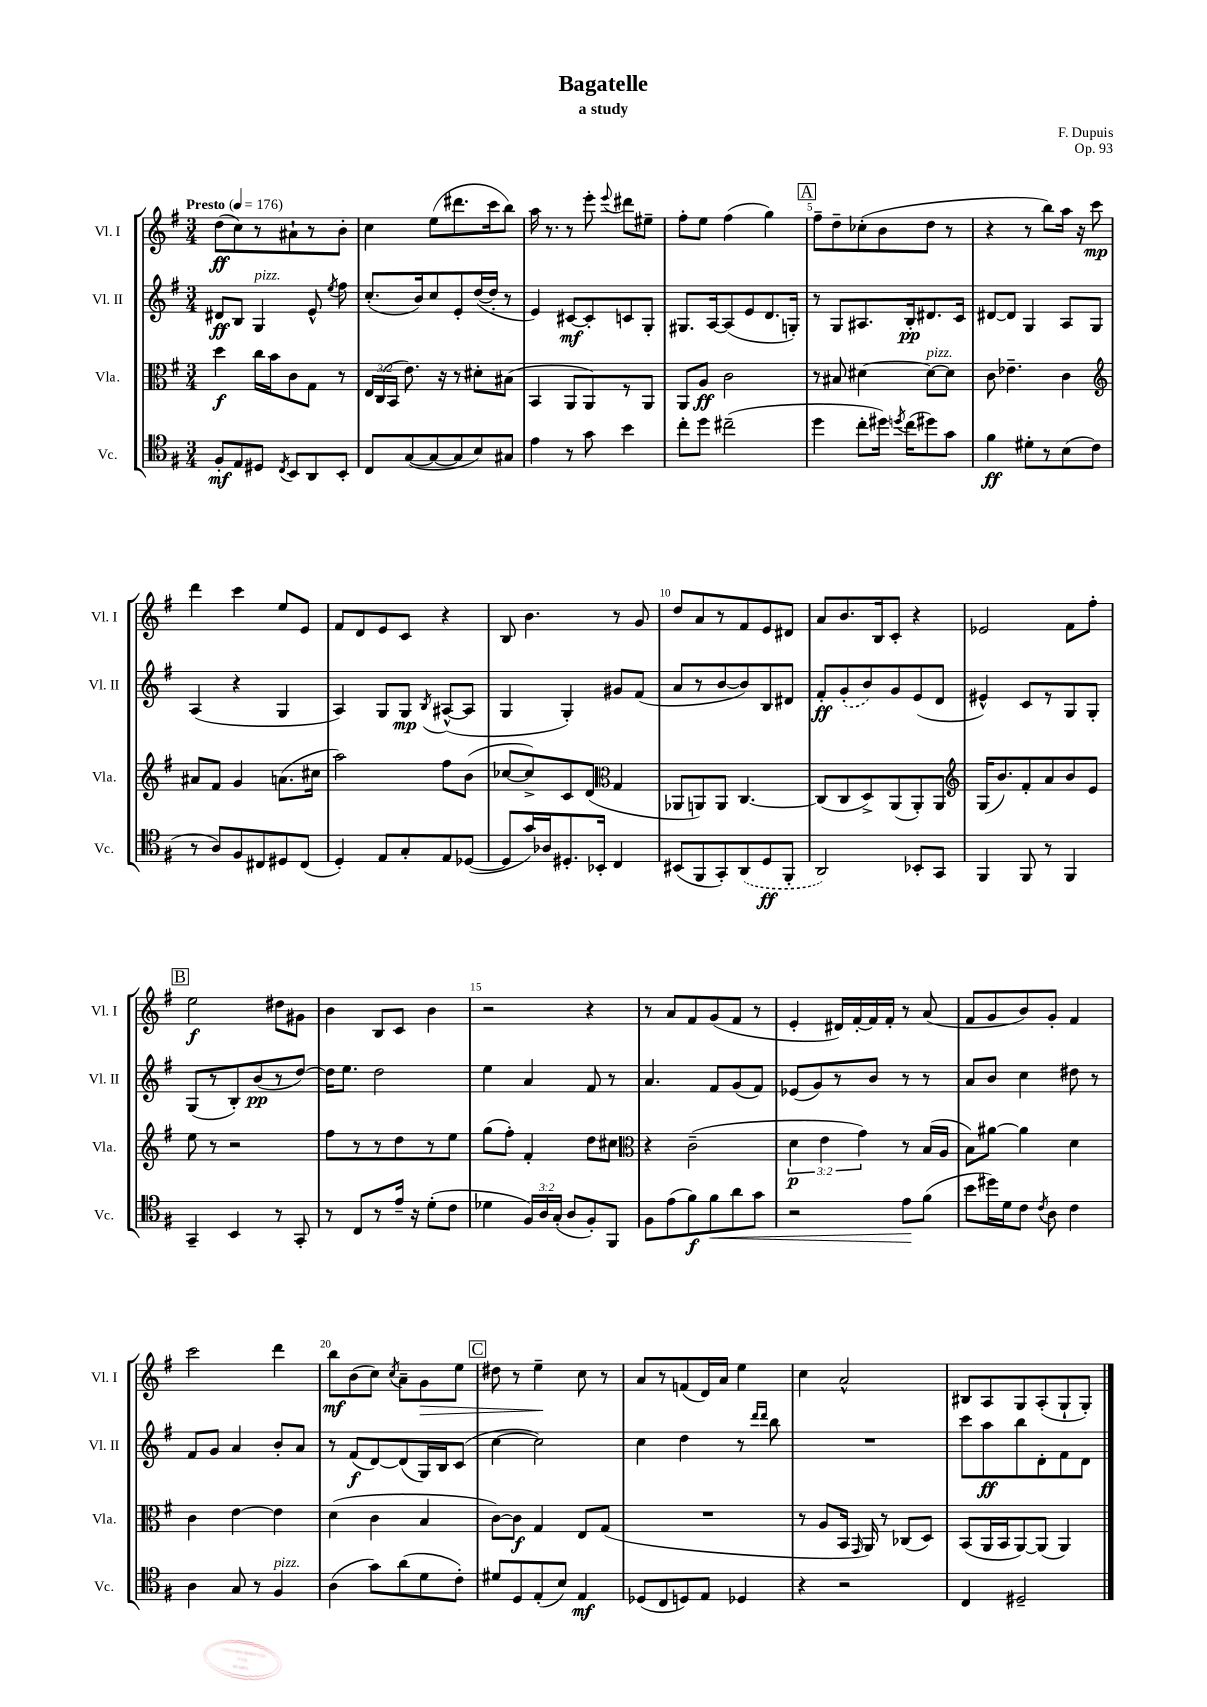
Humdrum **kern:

**kern	**kern	**kern	**kern
*staff4	*staff3	*staff2	*staff1
*clefC4	*clefC3	*clefG2	*clefG2
*k[f#]	*k[f#]	*k[f#]	*k[f#]
*M3/4	*M3/4	*M3/4	*M3/4
*MM176	*MM176	*MM176	*MM176
8F#'	4dd	8d#	(8dd
8E	.	8B	8cc)
8D#	16cc	4G	8r
.	16b	.	.
8qC	.	.	.
8BB	8c	.	8a#`
8AA	8G	8e^^	8r
.	.	8qee	.
8BB'	8r	8ff#	8b'
=	=	=	=
8C	24E	(8.cc'	4cc
.	(24C	.	.
.	24BB	.	.
([8G	8.e)	.	.
.	.	16b)	.
8G_	.	8cc	(8ee
.	16r	.	.
8G]	8r	8e'	8.ddd#
8B)	8d#'	([16dd	.
.	.	16dd']	16ccc
8G#	(8B#	8r	8bb)
=	=	=	=
4e	4BB	4e)	16aa
.	.	.	8.r
8r	8AA	[8c#	8r
8g	8AA)	8c#']	8eee'
.	.	.	8qqeee
4b	8r	8c	8ddd#
.	8AA	8G'	8ee#~
=	=	=	=
8cc'	8AA	8.G#	8ff#'
8dd	8A	.	8ee
.	.	[16A	.
(2cc#~	2c	(8A]	(4ff#
.	.	8e	.
.	.	8.d	4gg)
.	.	16G')	.
=	=	=	=
4dd	8r	8r	8ff#~
.	8B#	8G	8dd~
8cc'	[4d#	8.A#	(8cc-'
16dd#)	.	.	8b
8qdd	.	.	.
(16cc	.	16B'	.
8dd#)	8d#_	8.d#	8dd
8g	8d#]	.	8r
.	.	16c	.
=	=	=	=
4f#	8c	[8d#	4r
.	4.e-~	8d#]	.
8d#'	.	4G	8r
8r	.	.	8bb)
(8B	4c	8A	16aa
.	.	.	16r
8c	.	8G	8ccc
=	=	=	=
*	*clefG2	*	*
8r	8a#	(4A	4ddd
8A)	8f#	.	.
8F#	4g	4r	4ccc
8C#	.	.	.
8D#	(8.a	4G	8ee
(8C#	.	.	8e
.	16cc#	.	.
=	=	=	=
4D')	2aa)	4A)	8f#
.	.	.	8d
8E	.	8G	8e
8G'	.	8G	8c
.	.	8qB	.
8E	8ff#	([8A#^^	4r
([8D-	(8b	8A#]	.
=	=	=	=
8D-]	[8cc-	4G	8B
16g)	8cc-^])	.	4.b
16A-	.	.	.
8.D#'	8c	4G')	.
.	(8d	.	.
16BB-'	.	.	.
*	*clefC3	*	*
4C	4G	8g#	8r
.	.	(8f#	8g
=	=	=	=
(8BB#	8AA-	8a	8dd
8FF#	8AA)	8r	8a
8GG')	8AA	[8b	8r
(8AA	[4.C	8b])	8f#
8D	.	8B	8e
8FF#'	.	8d#	8d#
=	=	=	=
2AA)	(8C]	8f#'	8a
.	8C	(8g'	8.b
.	8D^)	8b)	.
.	.	.	16B
.	(8AA	8g	8c'
8BB-'	8AA')	(8e	4r
8GG	8AA	8d	.
=	=	=	=
*	*clefG2	*	*
4FF#	(16G	4e#^^)	2e-
.	8.b)	.	.
8FF#	8f#'	8c	.
8r	8a	8r	.
4FF#	8b	8G	8f#
.	8e	8G'	8ff#'
=	=	=	=
4GG~	8ee	(8G	2ee
.	8r	8r	.
4BB	2r	8B')	.
.	.	(8b	.
8r	.	8r	8dd#
8GG'	.	[8dd)	8g#
=	=	=	=
8r	8ff#	16dd]	4b
.	.	8.ee	.
8C	8r	.	.
8r	8r	2dd	8B
16e~	8dd	.	8c
16r	.	.	.
(8d'	8r	.	4b
8c	8ee	.	.
=	=	=	=
4d-	(8gg	4ee	2r
.	8ff#')	.	.
24F#)	4f#'	4a	.
24A	.	.	.
(24G'	.	.	.
8A	.	.	.
8F#')	8dd	8f#	4r
8FF#	8cc#	8r	.
=	=	=	=
*	*clefC3	*	*
8F#	4r	4.a	8r
(8e	.	.	8a
8f#)	(2c~	.	8f#
8f#	.	8f#	(8g
8a	.	(8g	8f#
8g	.	8f#)	8r
=	=	=	=
2r	6d	(8e-	4e'
.	.	8g)	.
.	6e	.	.
.	.	8r	16d#)
.	.	.	[16f#'
.	6g)	.	.
.	.	8b	16f#]
.	.	.	16f#'
8e	8r	8r	8r
(8f#	(16B	8r	(8a
.	16A	.	.
=	=	=	=
8b	8B)	8a	8f#
16dd#)	[8a#	8b	8g
16d	.	.	.
8c	4a#]	4cc	8b)
8qc	.	.	.
8A	.	.	8g'
4c	4d	8dd#	4f#
.	.	8r	.
=	=	=	=
4A	4c	8f#	2ccc
.	.	8g	.
8G	[4e	4a	.
8r	.	.	.
4F#	4e]	8b'	4ddd
.	.	8a	.
=	=	=	=
(4A	(4d	8r	8bb
.	.	(8f#	(8b
8g)	4c	[8d)	8cc)
.	.	.	8qcc
(8a	.	(8d]	8a~
8d	4B	16G)	8g
.	.	16B	.
8c')	.	(8c	8ee
=	=	=	=
8d#	[8c)	[4cc	8dd#
8D	8c]	.	8r
(8E'	4G	2cc])	4ee~
8B)	.	.	.
4E	8E	.	8cc
.	(8G	.	8r
=	=	=	=
(8D-	2.r	4cc	8a
8C	.	.	8r
8D)	.	4dd	(8f
8E	.	.	16d)
.	.	.	16a
4D-	.	8r	4ee
.	.	16qqddd	.
.	.	16qqddd	.
.	.	8bb	.
=	=	=	=
4r	8r	2.r	4cc
.	8A	.	.
2r	16BB	.	2a^^
.	16qqGG	.	.
.	16AA)	.	.
.	8r	.	.
.	(8C-	.	.
.	8D)	.	.
=	=	=	=
4C	(8BB	8ccc	8B#
.	16AA	8aa	8A
.	16BB	.	.
2D#~	[8AA)	8bb	8G
.	(8AA]	8d'	(8A'
.	4AA)	8f#	8G`
.	.	8d	8G')
==	==	==	==
*-	*-	*-	*-
